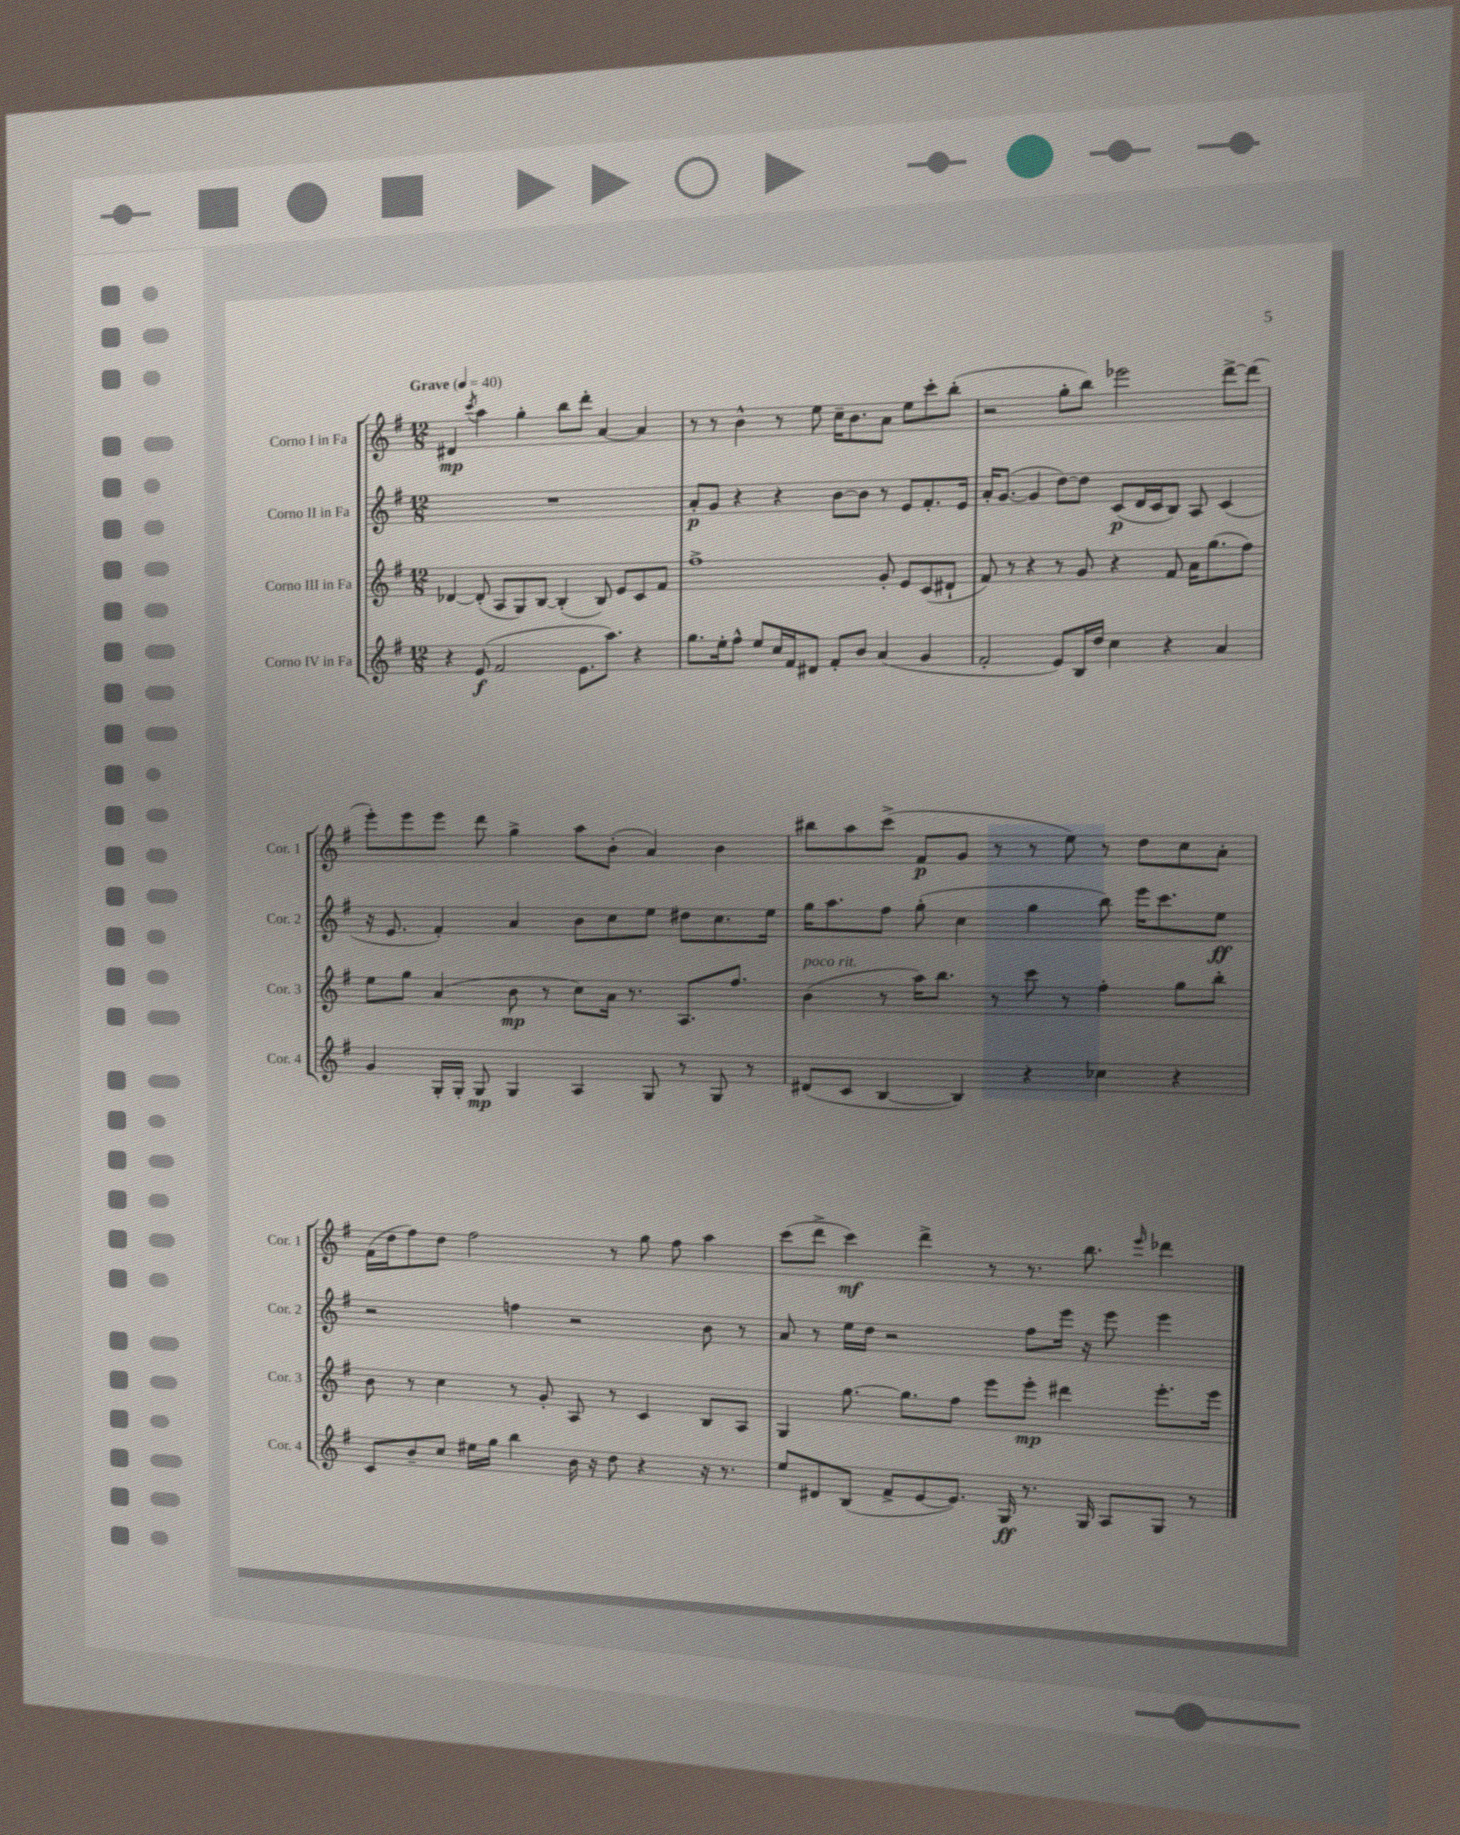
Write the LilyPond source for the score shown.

<<
\new StaffGroup <<
\new Staff = "s0" \with { instrumentName = "Corno I in Fa" shortInstrumentName = "Cor. 1" } {
    \clef treble \key g \major \numericTimeSignature \time 12/8 \tempo "Grave" 4 = 40
    dis'4\mp \acciaccatura { c'''8 } a''4 g''4-. b''8 d'''8-. a'4~ a'4 |
    r8 r8 b'4-^ r8 e''8 c''16-- b'8. a'8 e''8 c'''8-. b''8-.( |
    r2 g''8-. b''8) ees'''2 d'''8~-> d'''8( |
    e'''8-.) e'''8 e'''8 d'''8 g''4-> a''8 b'8-.( a'4) b'4 |
    bis''8 a''8 c'''8->( fis'8\p g'8 r8 r8 e''8) r8 d''8 c''8 a'8-. |
    fis'16( d''16 fis''8) d''8 fis''2 r8 g''8 fis''8 a''4 |
    c'''8( d'''8-> c'''4\mf) d'''4-> r8 r8. b''8. \grace { e'''16 } des'''4 \bar "|." |
}
\new Staff = "s1" \with { instrumentName = "Corno II in Fa" shortInstrumentName = "Cor. 2" } {
    \clef treble \key g \major \numericTimeSignature \time 12/8
    R1. |
    a'8-.\p g'8 r4 r4 b'8~ b'8 r8 e'8 fis'8.-. e'16 |
    a'16-. g'8.~( g'4 d''8~) d''8 c'8\p( d'16 c'16 b8) a8 c'4( |
    r16 e'8. fis'4-.) a'4 b'8 c''8 e''8 dis''8 c''8. e''16 |
    g''16 a''8. fis''8 g''8-.( c''4 g''4 b''8) e'''16 c'''8. e''8\ff |
    r2 f''4 r2 b'8 r8 |
    a'8 r8 e''16 d''16 r2 fis''8 e'''16 r16 e'''8 e'''4 \bar "|." |
}
\new Staff = "s2" \with { instrumentName = "Corno III in Fa" shortInstrumentName = "Cor. 3" } {
    \clef treble \key g \major \numericTimeSignature \time 12/8
    des'4~ des'8-.( a8 g8) b8~ b4-.( b8) e'8 c'8 fis'8 |
    fis''1-> g'8-. e'8 c'8( dis'8-! |
    fis'8) r8 r4 r8 g'8 r4 fis'8 a'16 g''8.( fis''8) |
    e''8 g''8 a'4( b'8\mp r8 c''8) a'16 r8. a8. fis''8. |
    b'4^\markup { \italic "poco rit." }( r8 a''16) b''8. r8 c'''8 r8 fis''4-. g''8 b''8-. |
    b'8 r8 c''4 r8 g'8-. a8 r8 c'4 b8 a8 |
    g4 g''8.~ g''8. fis''8 e'''8 e'''8-.\mp dis'''4 e'''8.-. e'''16 \bar "|." |
}
\new Staff = "s3" \with { instrumentName = "Corno IV in Fa" shortInstrumentName = "Cor. 4" } {
    \clef treble \key g \major \numericTimeSignature \time 12/8
    r4 e'8\f( fis'2 e'8. a''8.) r4 |
    g''8. e''16-. fis''8-^ e''8 c''16 fis'16 dis'8 fis'8-. b'8 a'4( g'4 |
    fis'2-. e'8) b16 d''16 c''4 r4 a'4 |
    g'4 g16-. g16-. g8\mp g4 a4 g8 r8 g8 r8 |
    dis'8( c'8 b4~ b4) r4 ces''4 r4 |
    c'8 b'8-- c''8 eis''16 g''16 b''4 b'16 r16 d''8 r4 r16 r8. |
    e''8 dis'8 b8( fis'8-> e'8~ e'8.) g16\ff r8. g16 a8 g8 r8 \bar "|." |
}
>>
>>
\layout { \context { \Score \remove "Bar_number_engraver" } }
